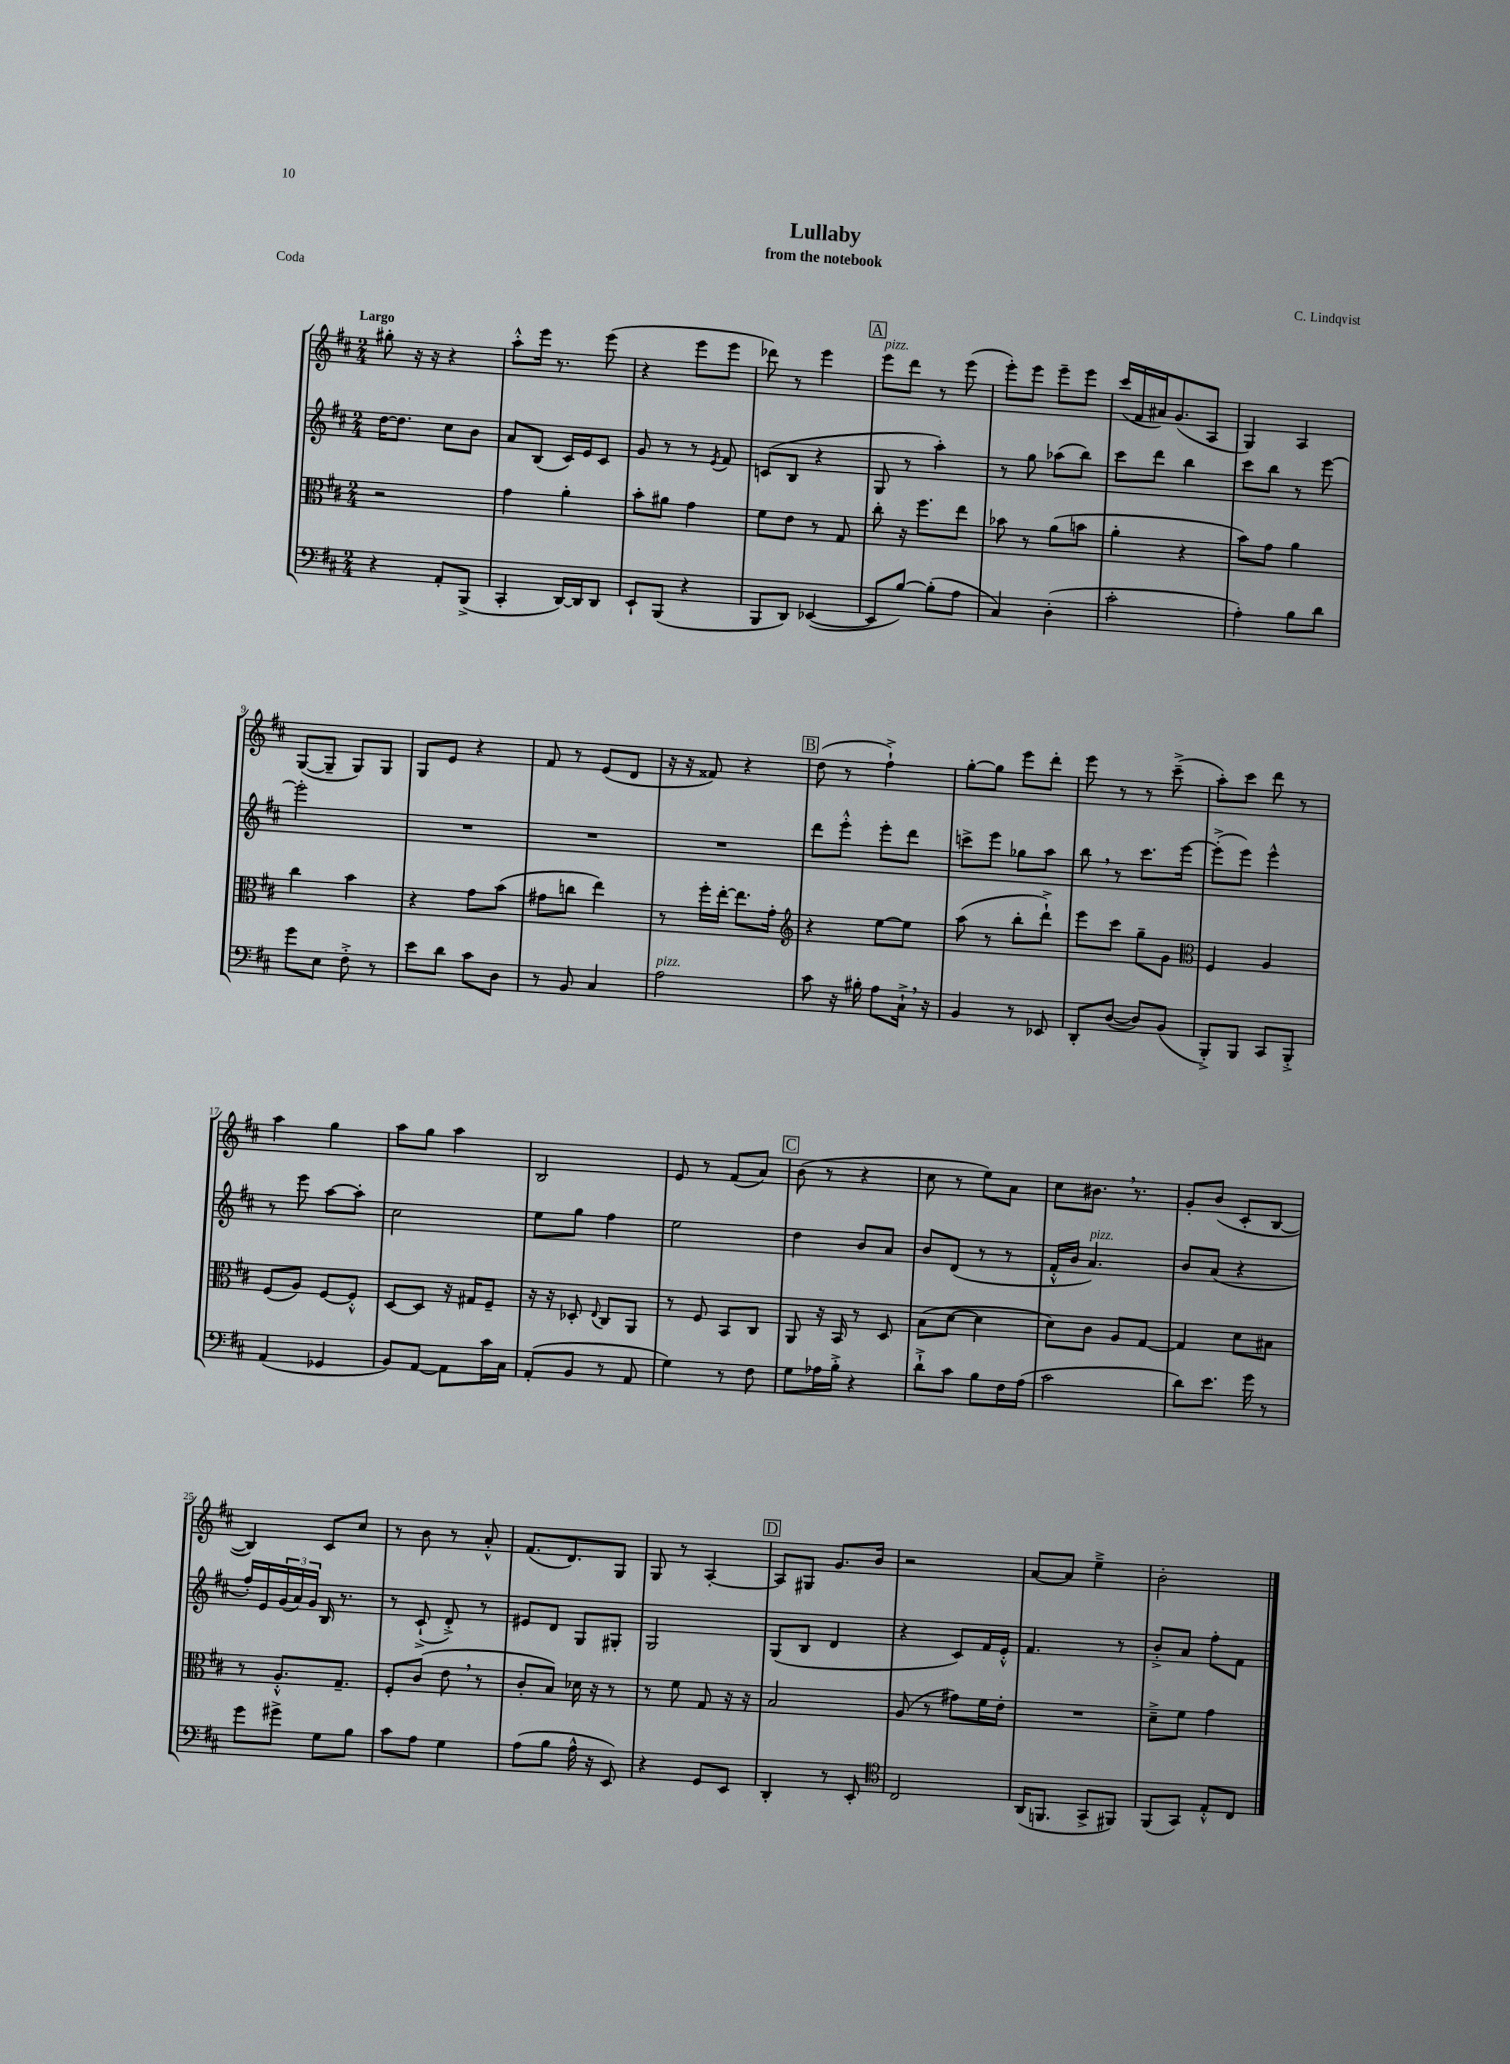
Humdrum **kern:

**kern	**kern	**kern	**kern
*staff4	*staff3	*staff2	*staff1
*clefF4	*clefC3	*clefG2	*clefG2
*k[f#c#]	*k[f#c#]	*k[f#c#]	*k[f#c#]
*M2/4	*M2/4	*M2/4	*M2/4
4r	2r	[16dd	8gg#'
.	.	8.dd]	.
.	.	.	16r
.	.	.	16r
8AA'	.	8cc#	4r
(8BBB^	.	8b	.
=	=	=	=
4CC#'	4g	8a	8aa'^^
.	.	(8B	16eee
.	.	.	8.r
[16DD)	4a'	16c#)	.
16DD]	.	16e	.
8DD	.	8c#	(8eee
=	=	=	=
8EE`	8b'	8g	4r
(8BBB	8a#	8r	.
4r	4g	8r	8eee
.	.	8qe	.
.	.	8f#	8eee
=	=	=	=
8BBB	8f#	(8c	8ddd-)
8DD)	8e	8B	8r
([4EE-	8r	4r	4eee
.	8G	.	.
=	=	=	=
8EE-]	8cc#'	8G	8eee
[8B)	16r	8r	8ddd
.	8.ff#	.	.
(8B']	.	4aa')	8r
8A	8ee	.	(8eee
=	=	=	=
4C#)	8b-	8r	8eee')
.	8r	8gg	8eee
(4D'	(8a	(8aa-	8eee~
.	8b	8bb)	8eee
=	=	=	=
2c#'	4a'	8ccc#	(16ccc#
.	.	.	16f#
.	.	8ddd	16a#)
.	.	.	(8.g
.	4r	4bb	.
.	.	.	8A
=	=	=	=
4A')	8b)	8ccc#	4G)
.	8g	8bb	.
8B	4a	8r	4A
8d	.	[8eee	.
=	=	=	=
8g	4cc#	2eee']	([8G
8E	.	.	8G~]
8F#'^	4b	.	8G)
8r	.	.	8G
=	=	=	=
8e	4r	2r	8G
8d	.	.	8e
8c#	8g	.	4r
8D	(8b	.	.
=	=	=	=
8r	8g#	2r	8f#
8BB	8cc	.	8r
4C#	4ee)	.	(8e
.	.	.	8d
=	=	=	=
2A	8r	2r	16r
.	.	.	16r
.	16ff#'	.	8f##)
.	[16ee'	.	.
.	8.ee]	.	4r
.	16g'	.	.
=	=	=	=
*	*clefG2	*	*
8c#	4r	8ddd	(8dd
16r	.	8eee'^^	8r
16B#'	.	.	.
8A	[8ee	8eee'	4ff#`^)
16C#`^	8ee]	8ddd	.
16r	.	.	.
=	=	=	=
4BB	(8aa	8ccc^	[8gg'
.	8r	8eee	8gg]
8r	8bb'	8gg-	8eee
8EE-	8ddd`^)	8aa	8ddd'
=	=	=	=
8DD'	8eee	8bb	8eee
([8D	8ccc#	8r	8r
8D])	8gg~	8.ccc#	8r
(8BB	8g	.	(8ccc#~^
.	.	[16eee	.
=	=	=	=
*	*clefC3	*	*
8BBB'^)	4F#	(8eee'^]	8aa')
8BBB	.	8eee)	8ccc#
8CC#	4A	4eee^^	8ddd
8BBB'^	.	.	8r
=	=	=	=
(4AA	(8F#	8r	4aa
.	8A)	8eee	.
4GG-	[8F#	[8aa	4gg
.	8F#'^^]	8aa']	.
=	=	=	=
8BB)	[8D	2cc#	8aa
[8AA	8D]	.	8gg
8AA]	16r	.	4aa
.	16G#	.	.
16c#	8F#~	.	.
16C#	.	.	.
=	=	=	=
(8AA'	16r	8ee	2B
.	16r	.	.
8BB	8D-'	8gg	.
.	8qqE	.	.
8r	8C#	4ff#	.
8AA	8AA	.	.
=	=	=	=
4G)	8r	2ee	8e
.	8F#	.	8r
8r	8BB	.	(8f#
8F#	8C#	.	8a)
=	=	=	=
8G	8AA	4dd	(8b
16A-	16r	.	8r
16B'^	16BB	.	.
4r	8r	8b	4r
.	8D	8a	.
=	=	=	=
8d`^	(8B	8b	8cc#
8c#	[8d	(8d	8r
8B	4d]	8r	8ee)
16F#	.	8r	8a
(16A	.	.	.
=	=	=	=
2c#	8d)	16f#'^^	8cc#
.	.	16b	.
.	8c#	4.a)	8.b#
.	8A	.	.
.	.	.	8.r
.	[8G	.	.
=	=	=	=
8d)	4G]	8b	8g'
8.e	.	(8a	(8b
.	8d	4r	8c#'
16g	.	.	.
8r	8B#	.	[8B
=	=	=	=
8g	8r	16ff#')	4B])
.	.	16e	.
8g#^	8.A'^^	(24g	.
.	.	24a)	.
.	.	24g	.
8G	.	16B	8c#
.	8.G~	8.r	.
8B	.	.	8cc#
=	=	=	=
8c#	8F#'	8r	8r
8A	(8c#	(8c#`^	8b
4G	8e	8d'^)	8r
.	8r	8r	8a'^^
=	=	=	=
(8A	8c#'	8e#	(8.f#
8B	8B)	8d	.
.	.	.	8.d)
16A^^	16d-	8G	.
16r	16r	.	.
8EE)	8r	8G#'	8G
=	=	=	=
4r	8r	2G	8G
.	8f#	.	8r
8GG	8G	.	[4A'
8EE	16r	.	.
.	16r	.	.
=	=	=	=
4DD'	2B	(8G	8A]
.	.	8B	8G#
8r	.	4d	8.g
8EE'	.	.	.
.	.	.	16b
=	=	=	=
*clefC4	*	*	*
2C#	(8A	4r	2r
.	8r	.	.
.	8g#)	8c#)	.
.	16f#	16f#	.
.	16e'	16e'^^	.
=	=	=	=
(16AA	2r	4.f#	[8a
8.FF	.	.	.
.	.	.	8a]
8GG^	.	.	4ee~^
8FF#)	.	8r	.
=	=	=	=
(8FF#	8d~^	8b'^	2b'
8GG)	8f#	8a	.
8E'^^	4g	8ff#'	.
8C#	.	8f#	.
==	==	==	==
*-	*-	*-	*-
